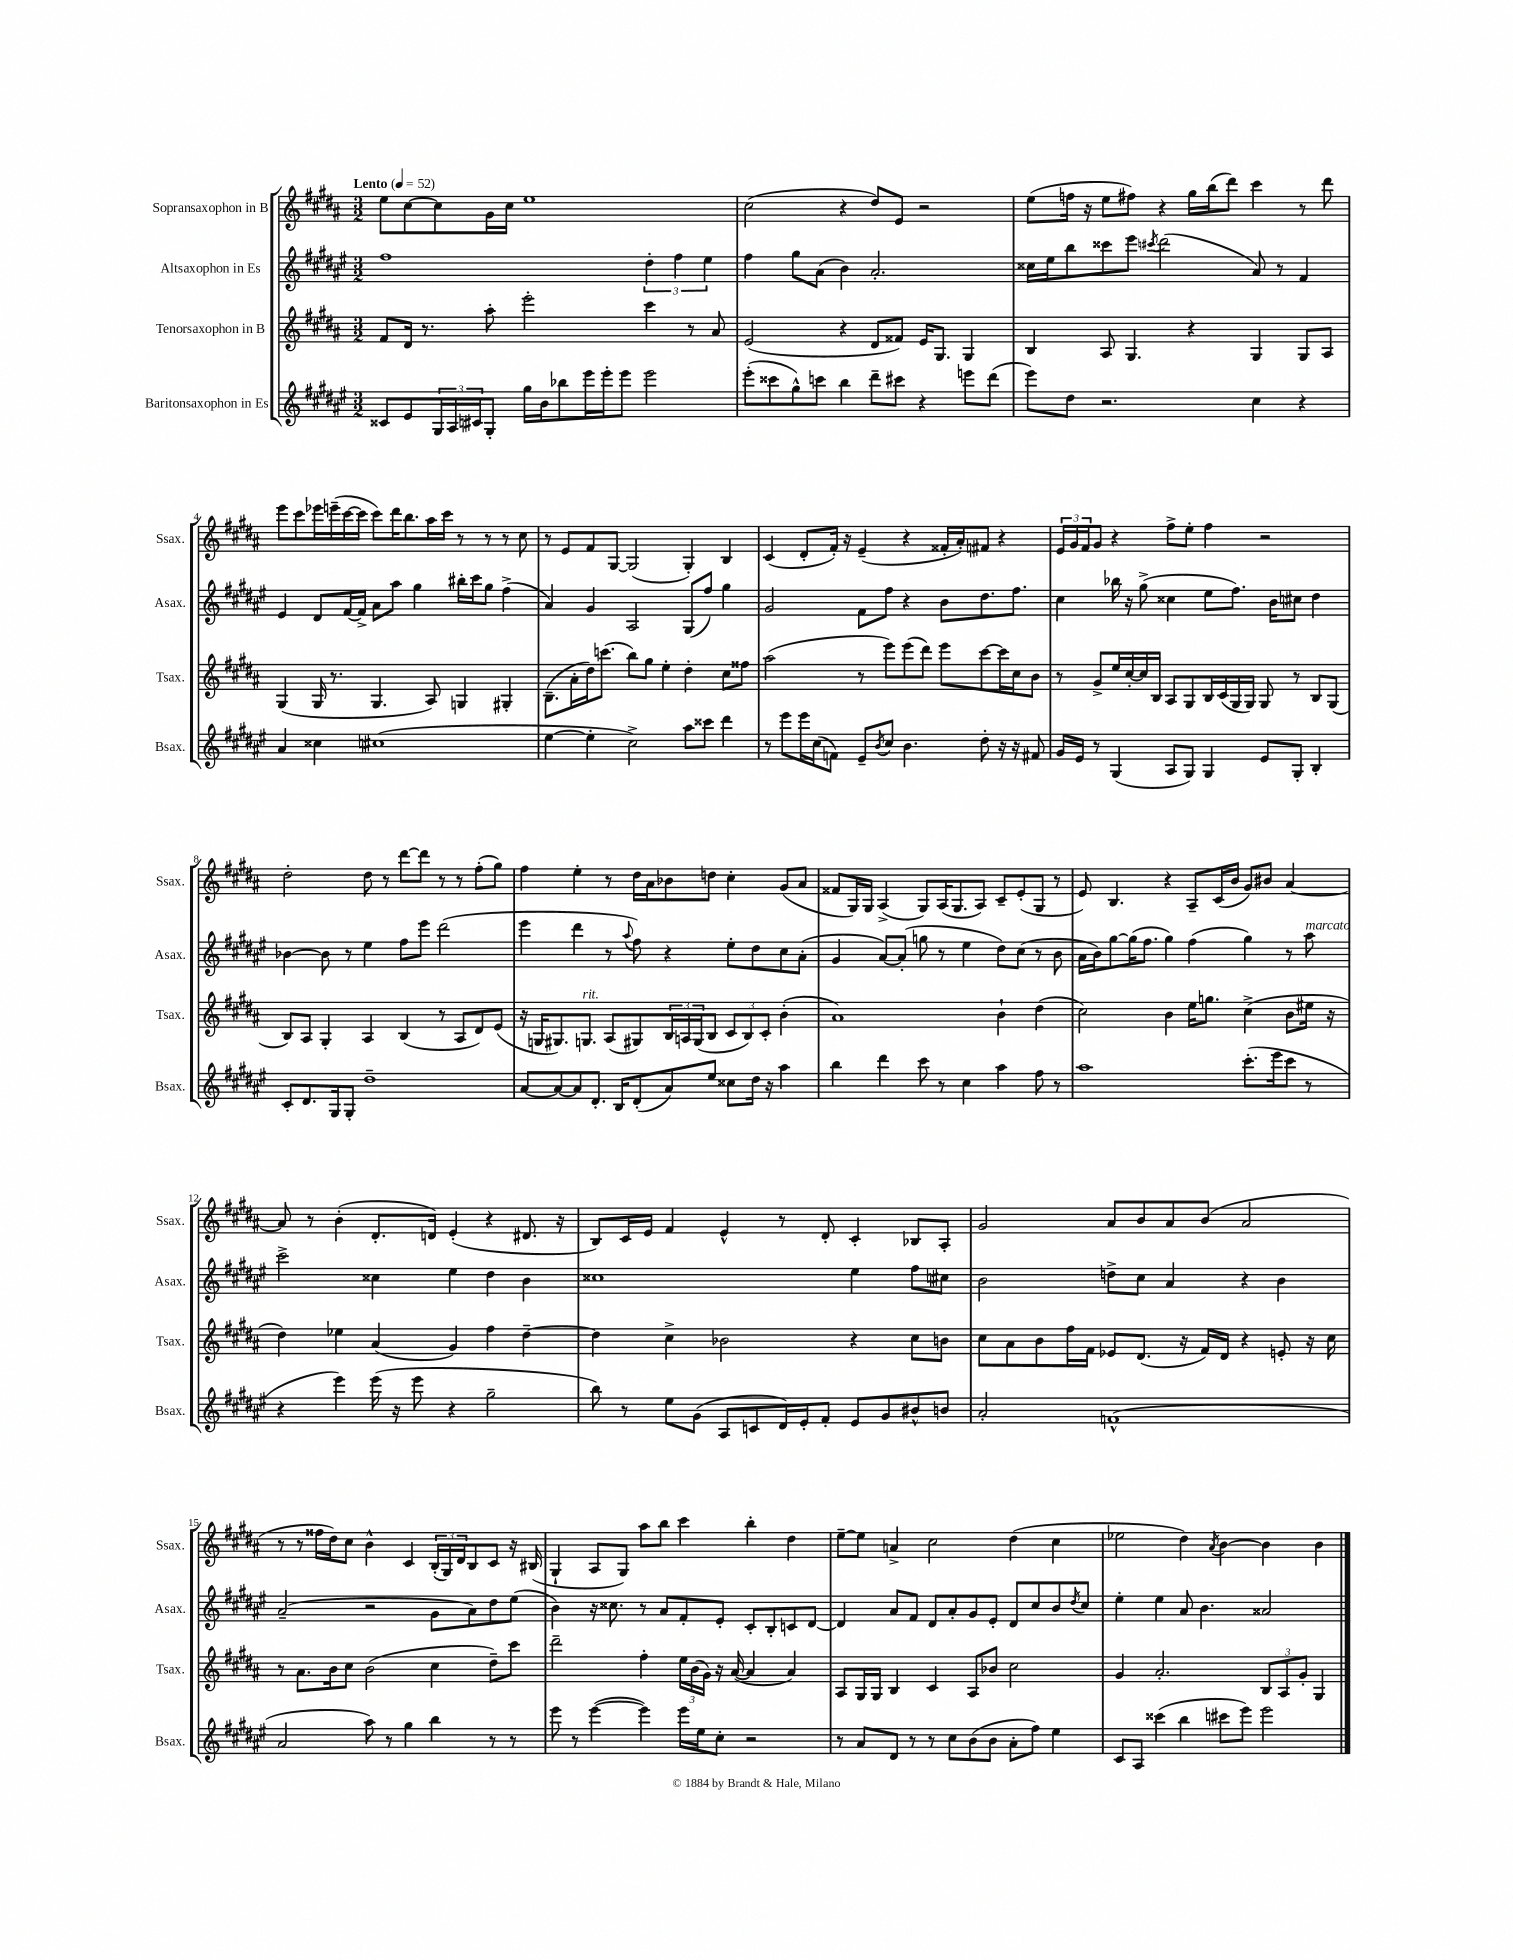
<<
\new StaffGroup <<
\new Staff = "s0" \with { instrumentName = "Sopransaxophon in B" shortInstrumentName = "Ssax." } {
    \clef treble \key b \major \numericTimeSignature \time 3/2 \tempo "Lento" 4 = 52
    e''8 cis''8~ cis''8 gis'16 cis''16 e''1 |
    cis''2( r4 dis''8) e'8 r2 |
    e''8( f''16 r16 e''8 fis''8) r4 gis''16 b''16( dis'''8) cis'''4 r8 dis'''8 |
    e'''8 cis'''8 ees'''16 e'''16--( cis'''16~ cis'''16 cis'''8) dis'''16 b''8. ais''16 cis'''16 r8 r8 r8 cis''8 |
    r8 e'8 fis'8 gis8~ gis2( gis4-.) b4 |
    cis'4( dis'8-. fis'16-.) r16 e'4--( r4 fisis'16-. ais'16-.) fis'8 r4 |
    \tuplet 3/2 { e'16 gis'16 fis'16 } gis'8 r4 fis''8-> e''8-. fis''4 r2 |
    dis''2-. dis''8 r8 dis'''8~ dis'''8 r8 r8 fis''8-.( gis''8) |
    fis''4 e''4-. r8 dis''16 ais'16 bes'8 d''8 cis''4-. gis'8( ais'8 |
    fisis'8 gis16) gis16 ais4->( gis8) ais16( gis8. ais8) cis'8-- e'8-.( gis8 r8 |
    e'8) b4. r4 ais8-- cis'16( b'16 gis'8) bis'8 ais'4~ |
    ais'8 r8 b'4-.( dis'8.-. d'16) e'4-.( r4 dis'8. r16 |
    b8) cis'16 e'16 fis'4 e'4-^ r8 dis'8-. cis'4-. bes8 ais8-. |
    gis'2 ais'8 b'8 ais'8 b'8( ais'2 |
    r8 r8 fisis''16 dis''16) cis''8 b'4-^ cis'4 \tuplet 3/2 { b16-.( gis16) dis'16 } b8 cis'8 r16 bis16( |
    gis4-! ais8 gis8) ais''8 b''8 cis'''4 b''4-. dis''4 |
    e''8~-- e''8 a'4-> cis''2 dis''4( cis''4 |
    ees''2 dis''4) \acciaccatura { ais'8 } b'4~ b'4 b'4 \bar "|." |
}
\new Staff = "s1" \with { instrumentName = "Altsaxophon in Es" shortInstrumentName = "Asax." } {
    \clef treble \key fis \major \numericTimeSignature \time 3/2
    fis''1 \tuplet 3/2 { dis''4-. fis''4 eis''4 } |
    fis''4 gis''8 ais'8( b'4) ais'2.-. |
    cisis''16 eis''16 b''8 cisis'''8 eis'''8 \acciaccatura { cis'''8 } dis'''2( ais'8) r8 fis'4 |
    eis'4 dis'8 fis'16~ fis'16-> ais'8 ais''8 gis''4 bis''16-. cis'''16 gis''8 fis''4->( |
    ais'4) gis'4 ais2 gis8( fis''8) gis''4 |
    gis'2 fis'8 fis''8 r4 b'8 dis''8. fis''8. |
    cis''4 bes''16 r16 gis''8->( cisis''4 eis''8 fis''8.) b'16 cis''8 dis''4 |
    bes'4~ bes'8 r8 eis''4 fis''8 eis'''8 dis'''2( |
    eis'''4 dis'''4 r8 \appoggiatura { ais''8 } fis''8) r4 eis''8-. dis''8 cis''8 ais'8-.( |
    gis'4 ais'8~) ais'8-.( g''8 r8 eis''4 dis''8) cis''8( r8 b'8 |
    ais'16 b'16) gis''8~ gis''16( fis''8. gis''4) fis''4( gis''4) r8 ais''8^\markup { \italic "marcato" } |
    cis'''2-> cisis''4 eis''4 dis''4 b'4 |
    cisis''1 eis''4 fis''8 cis''8 |
    b'2 d''8-> cis''8 ais'4 r4 b'4 |
    ais'2--( r2 gis'8 ais'8) dis''8 eis''8( |
    b'4) r16 cisis''8. r8 ais'8 fis'8-. eis'8-. cis'8-. b8-. c'8 dis'8~ |
    dis'4 ais'8 fis'8 dis'8 ais'8-. gis'8 eis'8-. dis'8 cis''8 b'8 \acciaccatura { dis''8 } cis''8 |
    eis''4-. eis''4 ais'8 b'4. aisis'2 \bar "|." |
}
\new Staff = "s2" \with { instrumentName = "Tenorsaxophon in B" shortInstrumentName = "Tsax." } {
    \clef treble \key b \major \numericTimeSignature \time 3/2
    fis'8 dis'16 r8. ais''8-. e'''2-. cis'''4 r8 ais'8 |
    e'2( r4 dis'8 fisis'8) e'16 gis8. gis4 |
    b4 ais8 gis4. r4 gis4 gis8 ais8 |
    gis4( gis16 r8. gis4. ais8) g4 gis4-. |
    b8.--( ais'16-. dis''16) c'''8.( b''8) gis''8 e''4-. dis''4-. cis''8 fisis''8 |
    ais''2( r8 e'''8) e'''8( dis'''8) e'''8 cis'''8~ cis'''16 cis''16 b'8 |
    r8 gis'8-> e''16 cis''16~-. cis''16 b16 ais8 gis8 b16 cis'16( gis16 gis16) gis8 r8 b8 gis8( |
    b8) ais8 gis4-. ais4 b4( r8 ais8 dis'8) e'8( |
    r16 g16 gis8.) g8.^\markup { \italic "rit." } ais8( gis8) \tuplet 3/2 { b16 a16 gis16( } b8 \tuplet 3/2 { cis'8 b8) cis'8-. } b'4-.( |
    ais'1) b'4-! dis''4( |
    cis''2) b'4 e''16 g''8. cis''4->( b'8 eis''16 r16 |
    dis''4) ees''4 ais'4( gis'4) fis''4 dis''4~-- |
    dis''4 cis''4-> bes'2 r4 cis''8 b'8 |
    cis''8 ais'8 b'8 fis''16 fis'16 ees'8 dis'8.( r16 fis'16) dis'16 r4 e'8-. r16 cis''16 |
    r8 ais'8. b'16 cis''8 b'2( cis''4 dis''8--) cis'''8 |
    dis'''2-- fis''4-. \tuplet 3/2 { e''16 b'16( gis'16) } r16 ais'16~( ais'4 ais'4) |
    ais8 gis16 gis16 b4 cis'4 ais8 bes'8 cis''2 |
    gis'4 ais'2.-. \tuplet 3/2 { b8 ais8 gis'8-. } gis4 \bar "|." |
}
\new Staff = "s3" \with { instrumentName = "Baritonsaxophon in Es" shortInstrumentName = "Bsax." } {
    \clef treble \key fis \major \numericTimeSignature \time 3/2
    cisis'8 eis'8 \tuplet 3/2 { gis16 ais16 cis'16 } gis8-. gis''16 b'16 bes''8 eis'''16 eis'''16-. eis'''8 eis'''2 |
    eis'''8-.( cisis'''8 gis''8-^) c'''8 b''4 dis'''8-- cis'''8 r4 e'''8 dis'''8( |
    eis'''8) dis''8 r2. cis''4 r4 |
    ais'4 cisis''4 cis''1( |
    eis''4~ eis''4-. cis''2->) ais''8 cisis'''8 dis'''4 |
    r8 eis'''8 eis'''16 cis''16( f'8) eis'8-- \acciaccatura { b'8 } cis''8 b'4. dis''8-. r16 r16 fis'8 |
    gis'16 eis'16 r8 gis4( ais8 gis8) gis4 eis'8 gis8-. b4-. |
    cis'8-. dis'8. gis16 gis8-. dis''1-- |
    ais'8~ ais'8~ ais'8 dis'8.-. b16 dis'8-.( ais'8) eis''8 cisis''8 dis''16 r16 ais''4 |
    b''4 dis'''4 cis'''8 r8 cis''4 ais''4 fis''8 r8 |
    ais''1 cis'''8.-.( eis'''16 cis'''8 r8 |
    r4 eis'''4) eis'''16( r16 eis'''8 r4 gis''2-- |
    b''8) r8 eis''8 gis'8( ais8 c'8 dis'16) eis'16-. fis'8-. eis'8 gis'8 bis'8-^ b'8 |
    ais'2-. f'1-^( |
    ais'2 ais''8) r8 gis''4 b''4 r8 r8 |
    eis'''8 r8 eis'''4~( eis'''4) eis'''16 eis''16 cis''8-. r2 |
    r8 ais'8 dis'8 r8 r8 cis''8 b'8( b'8 ais'8-. fis''8) eis''4 |
    cis'8 ais8 cisis'''4( b''4 cis'''8 eis'''8) eis'''2 \bar "|." |
}
>>
>>
